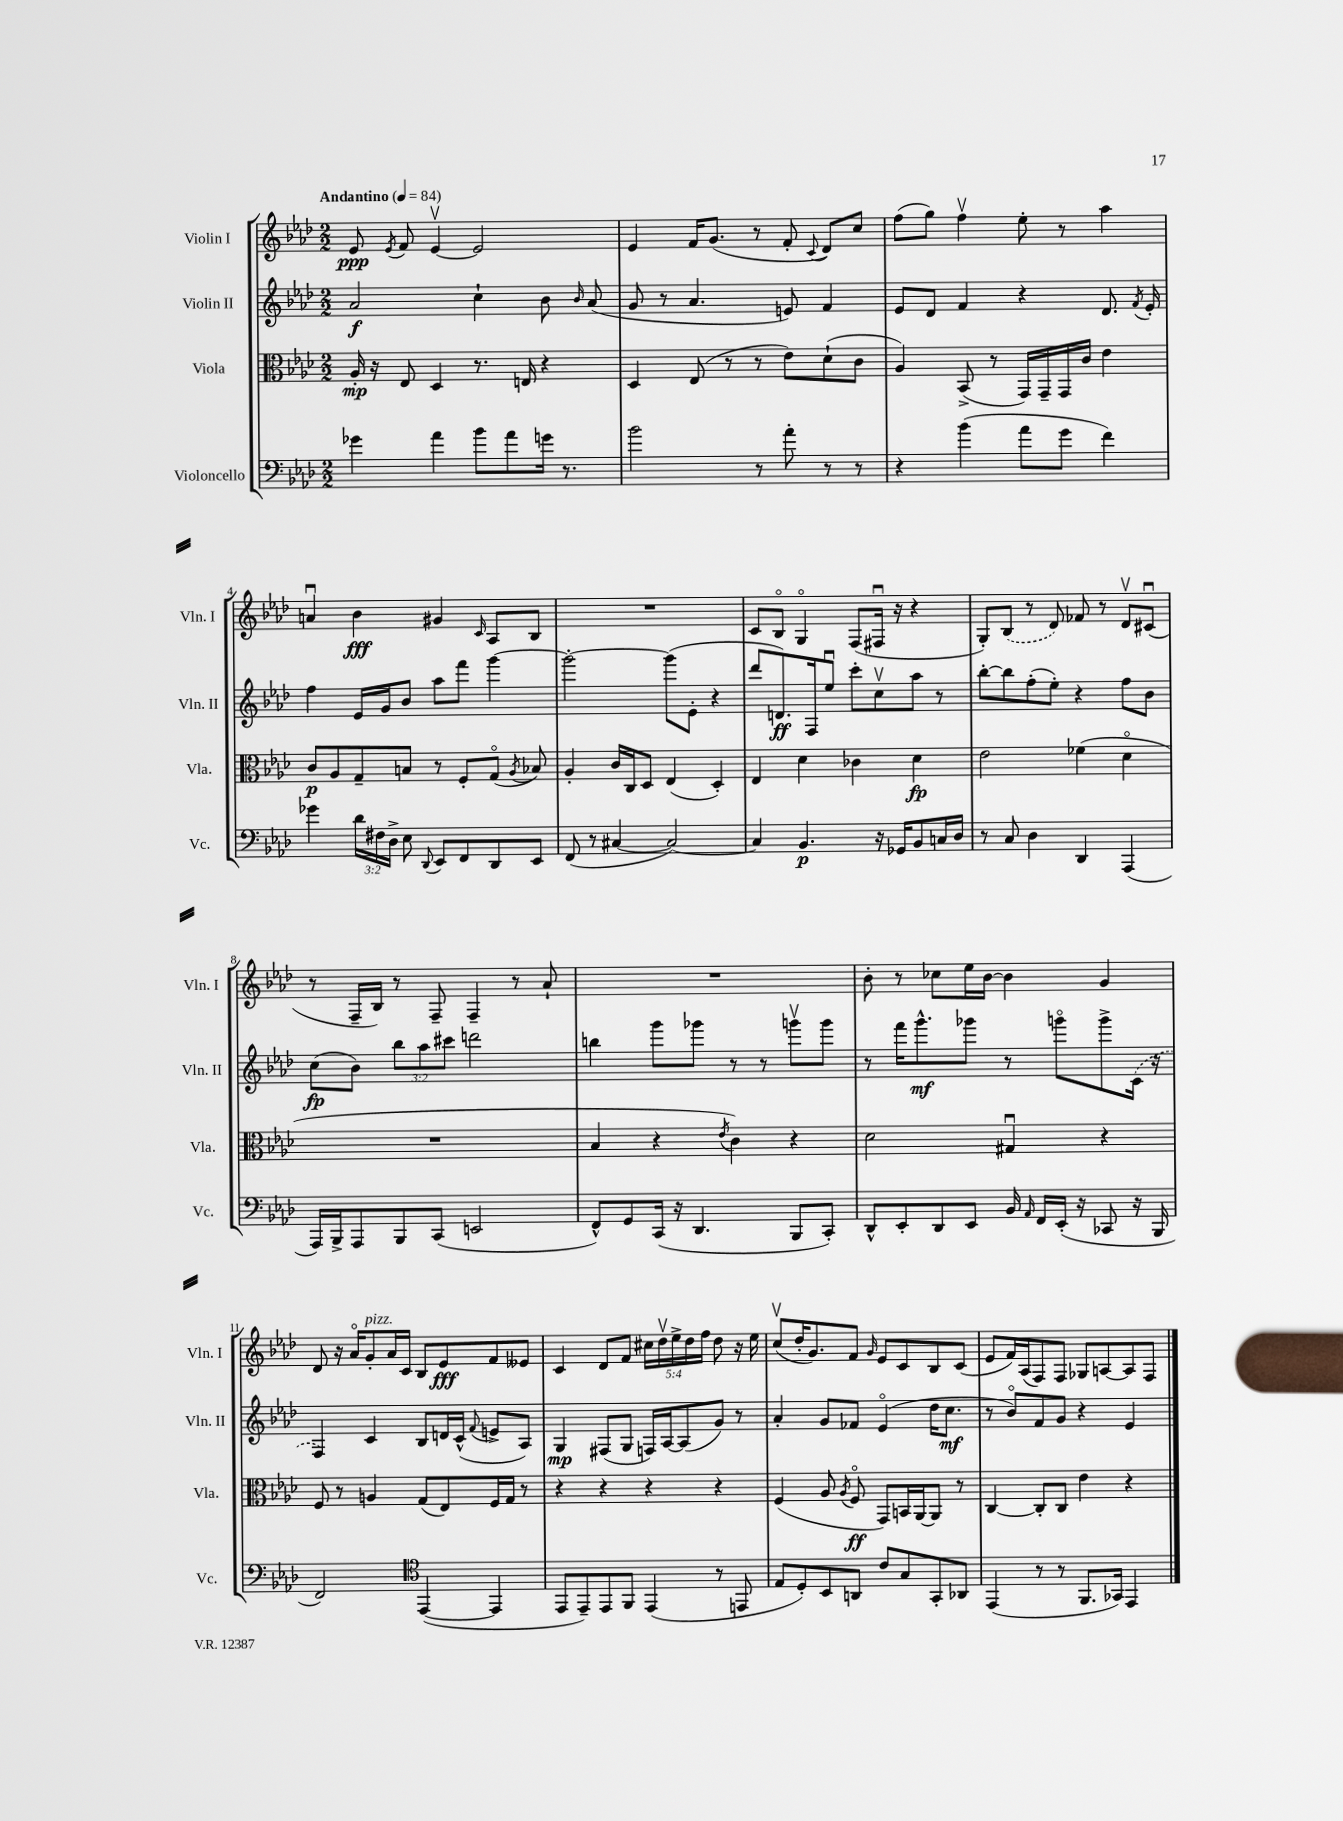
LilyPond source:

<<
\new StaffGroup <<
\new Staff = "s0" \with { instrumentName = "Violin I" shortInstrumentName = "Vln. I" } {
    \clef treble \key aes \major \numericTimeSignature \time 2/2 \override Staff.TupletNumber.text = #tuplet-number::calc-fraction-text \tempo "Andantino" 4 = 84
    \autoBeamOff ees'8\ppp \acciaccatura { ees'8 } f'8 ees'4~\upbow ees'2 |
    ees'4 f'16[ g'8.]( r8 f'8-. \appoggiatura { c'8 } des'8[) c''8] |
    f''8[( g''8]) f''4\upbow ees''8-. r8 aes''4 |
    a'4\downbow bes'4\fff gis'4 \grace { c'16 } aes8[ bes8] |
    R1 |
    c'8[ bes8]\flageolet g4\flageolet f8[( fis16]\downbow r16 r4 |
    g8[-.) \once \slurDashed bes8]( r8 des'8) fes'8 r8 des'8[\upbow cis'8]\downbow( |
    r8 f16[-- bes16]) r8 f8-- f4-- r8 aes'8-! |
    R1 |
    bes'8-. r8 ces''8[ ees''16 bes'16]~ bes'4 g'4 |
    des'8 r16 aes'16[\flageolet g'8-.^\markup { \italic "pizz." } aes'16 c'16] bes8[ ees'8\fff f'8 eeses'8] |
    c'4 des'8[ f'8] \tuplet 5/4 { cis''16[ des''16\upbow ees''16-> des''16 f''16] } des''8 r16 ees''16 |
    c''8[\upbow( des''16-. g'8.) f'8] \grace { g'16 } ees'8[ c'8 bes8 c'8]( |
    ees'8[ f'16) aes16( f8) f8] ges8[ a8~ a8 f8] \bar "|." |
}
\new Staff = "s1" \with { instrumentName = "Violin II" shortInstrumentName = "Vln. II" } {
    \clef treble \key aes \major \numericTimeSignature \time 2/2 \override Staff.TupletNumber.text = #tuplet-number::calc-fraction-text
    \autoBeamOff aes'2\f c''4-! bes'8 \grace { bes'16 } aes'8( |
    g'8 r8 aes'4. e'8) f'4 |
    ees'8[ des'8] f'4 r4 des'8. \acciaccatura { f'8 } ees'16-. |
    f''4 ees'16[ g'16 bes'8] aes''8[ f'''8] g'''4~ |
    g'''2~-. g'''8[( ees'8]-. r4 |
    des'''8[ d'8.\ff) f16 ees''8]\downbow c'''8[-. c''8\upbow aes''8] r8 |
    bes''8[~-. bes''8 f''8-.( ees''8]-.) r4 f''8[ bes'8] |
    c''8[\fp( bes'8]) \tuplet 3/2 { bes''8[ aes''8 cis'''8] } d'''2 |
    b''4 g'''8[ ges'''8] r8 r8 g'''8[\upbow g'''8] |
    r8 f'''16[ g'''8.-^\mf ges'''8] r8 g'''8[\flageolet g'''8-> \once \slurDashed c'16]( r16 |
    f4) c'4 bes8[ d'16 c'16]-^( \appoggiatura { f'8 } e'8[-> aes8]) |
    g4\mp fis8[( g8] f16[) aes16~ aes8( g'8]) r8 |
    aes'4-. g'8[ fes'8] ees'4\flageolet( des''16[ c''8.]\mf |
    r8 bes'8[\flageolet) f'8 g'8] r4 ees'4 \bar "|." |
}
\new Staff = "s2" \with { instrumentName = "Viola" shortInstrumentName = "Vla." } {
    \clef alto \key aes \major \numericTimeSignature \time 2/2
    \autoBeamOff aes16-.\mp r16 ees8 des4 r8. e16 r4 |
    des4 ees8( r8 r8 ees'8[) des'8-!( c'8] |
    aes4) bes,8->( r8 g,16[) g,16-- g,16 c'16] ees'4 |
    c'8[\p aes8 g8-- b8] r8 f8[-. g8]\flageolet( \acciaccatura { aes8 } bes8) |
    aes4-. c'16[ c16 des8] ees4( des4-.) |
    ees4 des'4 ces'4 des'4\fp |
    ees'2 fes'4( des'4\flageolet |
    R1 |
    bes4 r4 \acciaccatura { ees'8 } c'4) r4 |
    des'2 gis4\downbow r4 |
    f8 r8 a4 g8[( ees8) f16 g16] r8 |
    r4 r4 r4 r4 |
    f4( aes8 \acciaccatura { aes8 } f8\flageolet\ff g,8[) b,16 aes,16~ aes,8] r8 |
    c4~ c8[-. c8] ees'4 r4 \bar "|." |
}
\new Staff = "s3" \with { instrumentName = "Violoncello" shortInstrumentName = "Vc." } {
    \clef bass \key aes \major \numericTimeSignature \time 2/2 \override Staff.TupletNumber.text = #tuplet-number::calc-fraction-text
    \autoBeamOff ges'4 aes'4 bes'8[ aes'8 g'16] r8. |
    bes'2 r8 aes'8-. r8 r8 |
    r4 bes'4( aes'8[ g'8] f'4) |
    ges'4 \tuplet 3/2 { des'16[ fis16 des16]-> } ees8 \appoggiatura { des,8 } ees,8[ f,8 des,8 ees,8] |
    f,8( r8 cis4~ cis2~) |
    cis4 bes,4.\p r16 ges,16[ bes,8 c16 des16] |
    r8 c8 des4 des,4 aes,,4( |
    aes,,16[) bes,,16-> aes,,8 bes,,8 c,8]( e,2 |
    f,8[-^) g,8 c,16]( r16 des,4. bes,,8[ c,8]-.) |
    des,8[-^ ees,8-. des,8 ees,8] bes,16 \grace { aes,16 } f,16[ ees,16]-.( r16 ces,8 r16 bes,,16 |
    f,2) \clef tenor ees,4~( ees,4 |
    ees,8[ ees,8--) ees,8 f,8] ees,4( r8 e,8 |
    ees8[ des8-.) bes,8 a,8] c'8[ g8 g,8-. aes,8] |
    ees,4( r8 r8 f,8.[ ges,16]) ees,4 \bar "|." |
}
>>
>>
